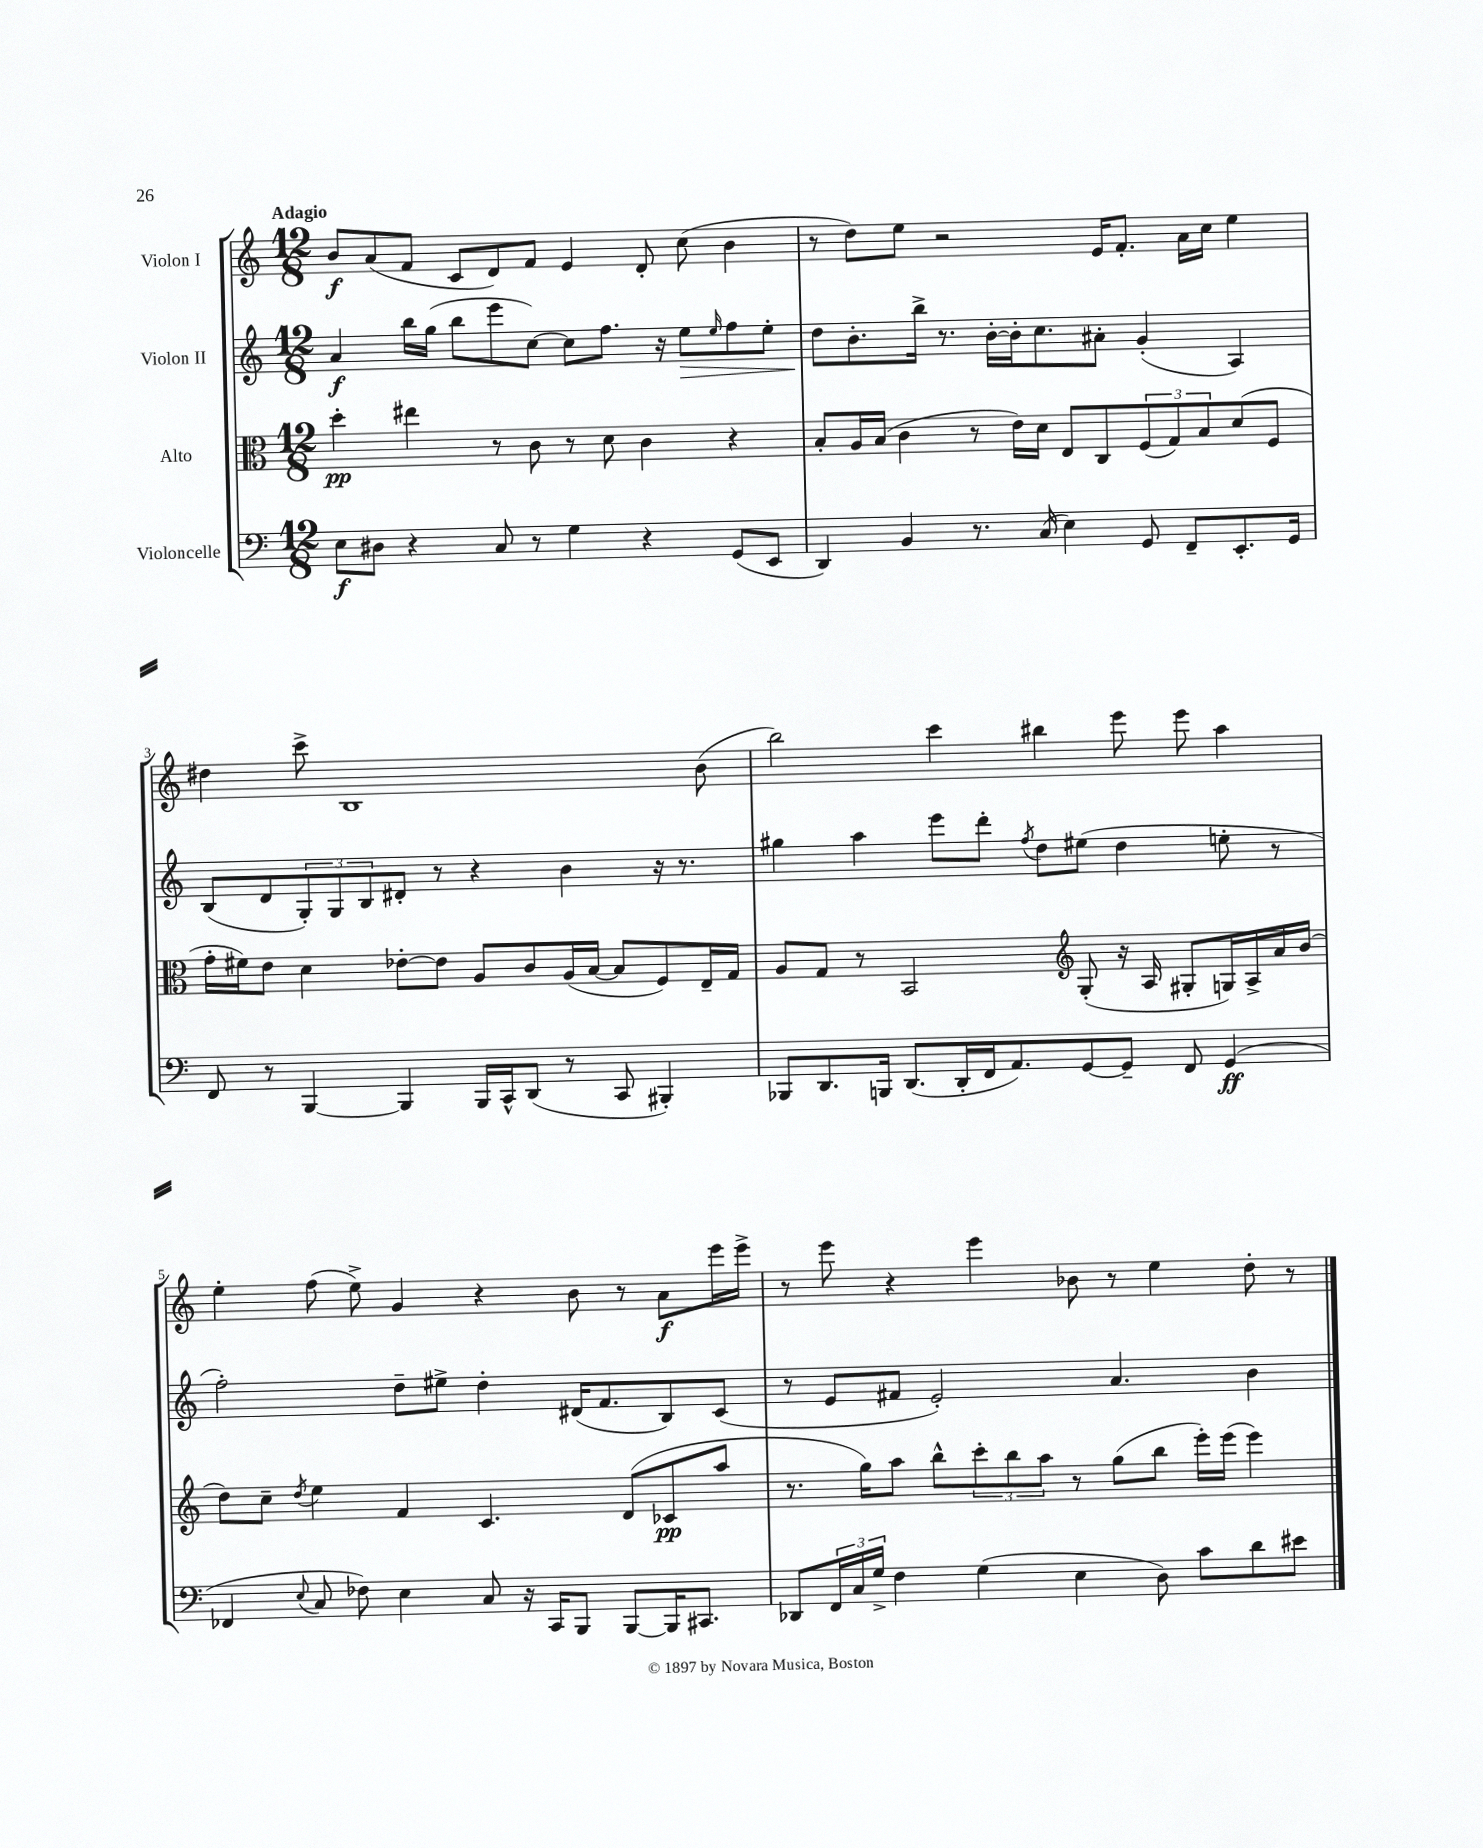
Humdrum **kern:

**kern	**dynam	**kern	**dynam	**kern	**dynam	**kern	**dynam
*part4	*part4	*part3	*part3	*part2	*part2	*part1	*part1
*staff4	*staff4	*staff3	*staff3	*staff2	*staff2	*staff1	*staff1
*I"Violoncelle	*	*I"Alto	*	*I"Violon II	*	*I"Violon I	*
*clefF4	*	*clefC3	*	*clefG2	*	*clefG2	*
*k[]	*	*k[]	*	*k[]	*	*k[]	*
*M12/8	*	*M12/8	*	*M12/8	*	*M12/8	*
=1	=1	=1	=1	=1	=1	=1	=1
!	!	!	!	!	!	!LO:TX:a:B:t=Adagio	!
8E\L	f	4dd'\	pp	4a/	f	8b/L	f
8D#X\J	.	.	.	.	.	(8a/	.
4r	.	4ee#X\	.	16bb\LL	.	8f/J	.
.	.	.	.	(16gg\JJ	.	.	.
.	.	.	.	8bb\L	.	8c/L	.
8C/	.	8r	.	8eee\	.	8d/)	.
8r	.	8c\	.	[8cc\J)	.	8f/J	.
4G\	.	8r	.	8cc\L]	.	4e/	.
.	.	8d\	.	8.ff\J	.	.	.
4r	.	4c\	.	.	.	8d'/	.
.	.	.	.	16r	.	.	.
!	!	!	!	!	!LO:HP:b	!	!
.	.	.	.	8ee\L	>	(8cc\	.
.	.	.	.	16qqee/	.	.	.
(8GG/L	.	4r	.	8ff\	.	4b\	.
8EE/J	.	.	.	8ee'\J	.	.	.
=2	=2	=2	=2	=2	=2	=2	=2
4DD/)	.	8B'/L	.	8dd\L	.	8r	.
.	.	16A/L	.	8.b'\	]	8dd\L)	.
.	.	(16B/JJ	.	.	.	.	.
4BB/	.	4c\	.	.	.	8ee\J	.
.	.	.	.	16bb^\Jk	.	.	.
.	.	.	.	8.r	.	2r	.
8.r	.	8r	.	.	.	.	.
.	.	.	.	[16b'\LL	.	.	.
.	.	16e\LL)	.	16b'\J]	.	.	.
(16C/	.	16d\JJ	.	8.cc\	.	.	.
4E\)	.	8E/L	.	.	.	.	.
.	.	8C/	.	8a#X'\J	.	16e/KL	.
.	.	.	.	.	.	8.f'/J	.
8GG/	.	(12F/	.	(4g'/	.	.	.
.	.	12G/)	.	.	.	.	.
8FF~/L	.	.	.	.	.	16a\LL	.
.	.	12B/	.	.	.	.	.
.	.	.	.	.	.	16cc\JJ	.
8.EE'/	.	(8d/	.	4A/)	.	4ee\	.
.	.	8F/J	.	.	.	.	.
16GG/Jk	.	.	.	.	.	.	.
!!LO:LB:g=z
=3	=3	=3	=3	=3	=3	=3	=3
8FF/	.	16g'\LL	.	(8B/L	.	4dd#X\	.
.	.	16f#X\J)	.	.	.	.	.
8r	.	8e\J	.	8d/	.	.	.
[4BBB/	.	4d\	.	12G'/)	.	8ccc^\	.
.	.	.	.	12G/	.	.	.
.	.	.	.	.	.	1B	.
.	.	.	.	12B/	.	.	.
4BBB/]	.	[8e-X'\L	.	8d#X'/J	.	.	.
.	.	8e-\J]	.	8r	.	.	.
16BBB/LL	.	8A/L	.	4r	.	.	.
16CC^^/J	.	.	.	.	.	.	.
(8DD/J	.	8c/	.	.	.	.	.
8r	.	(16A/L	.	4b\	.	.	.
.	.	[16B/JJ	.	.	.	.	.
8CC/	.	8B/L]	.	.	.	.	.
4BBB#X'/)	.	8F/)	.	16r	.	.	.
.	.	.	.	8.r	.	.	.
.	.	16E~/L	.	.	.	(8b\	.
.	.	16G/JJ	.	.	.	.	.
=4	=4	=4	=4	=4	=4	=4	=4
8BBB-X/L	.	8A/L	.	4gg#X\	.	2bb\)	.
8.DD/	.	8G/J	.	.	.	.	.
.	.	8r	.	4aa\	.	.	.
16BBBn/Jk	.	.	.	.	.	.	.
(8.DD/L	.	2BB/	.	.	.	.	.
.	.	.	.	8eee\L	.	4ccc\	.
16DD'/L	.	.	.	.	.	.	.
16FF/J	.	.	.	8ddd'\J	.	.	.
8.AA/)	.	.	.	.	.	.	.
.	.	.	.	8qff/	.	.	.
.	.	.	.	8dd\L	.	4bb#X\	.
*	*	*clefG2	*	*	*	*	*
[8GG/	.	(8G'/	.	(8ee#X\J	.	.	.
8GG~/J]	.	16r	.	4dd\	.	8eee\	.
.	.	16A/	.	.	.	.	.
8FF/	.	8G#X'/L	.	.	.	8eee\	.
(4GG/	ff	16Gn/L)	.	8een'\	.	4aa\	.
.	.	16A^/	.	.	.	.	.
.	.	16a/	.	8r	.	.	.
.	.	(16b/JJ	.	.	.	.	.
!!LO:LB:g=z
=5	=5	=5	=5	=5	=5	=5	=5
4FF-X/	.	8dd\L)	.	2ff'\)	.	4ee'\	.
.	.	8cc~\J	.	.	.	.	.
8qqE/	.	8qdd/	.	.	.	.	.
8C/	.	4ee\	.	.	.	(8ff\	.
8F-X\)	.	.	.	.	.	8ee^\)	.
4E\	.	4f/	.	8dd~\L	.	4g/	.
.	.	.	.	8ee#X^\J	.	.	.
8C/	.	4.c/	.	4dd'\	.	4r	.
16r	.	.	.	.	.	.	.
16CC/KL	.	.	.	.	.	.	.
8BBB/J	.	.	.	(16d#X/KL	.	8b\	.
.	.	.	.	8.f/	.	.	.
[8BBB/L	.	(8d/L	.	.	.	8r	.
16BBB/K]	.	8c-X/	pp	8B/)	.	8a\L	f
8.CC#X/J	.	.	.	.	.	.	.
.	.	8aa/J	.	(8c/J	.	16eee\L	.
.	.	.	.	.	.	16eee^\JJ	.
=6	=6	=6	=6	=6	=6	=6	=6
8DD-X/L	.	8.r	.	8r	.	8r	.
24FF/L	.	.	.	8e/L	.	8eee\	.
24C/	.	.	.	.	.	.	.
.	.	16gg\KL)	.	.	.	.	.
24G^/JJ	.	.	.	.	.	.	.
4F\	.	8aa\J	.	8f#X/J	.	4r	.
.	.	8bb^^\L	.	2e'/)	.	.	.
(4G\	.	12ccc'\	.	.	.	4eee\	.
.	.	12bb\	.	.	.	.	.
.	.	12aa\J	.	.	.	.	.
4E\	.	8r	.	.	.	8b-X\	.
.	.	(8gg\L	.	4.a/	.	8r	.
8D\)	.	8bb\J	.	.	.	4ee\	.
8c\L	.	16eee'\LL)	.	.	.	.	.
.	.	(16eee\JJ	.	.	.	.	.
8d\	.	4eee\)	.	4b\	.	8dd'\	.
8e#X\J	.	.	.	.	.	8r	.
==	==	==	==	==	==	==	==
*-	*-	*-	*-	*-	*-	*-	*-
